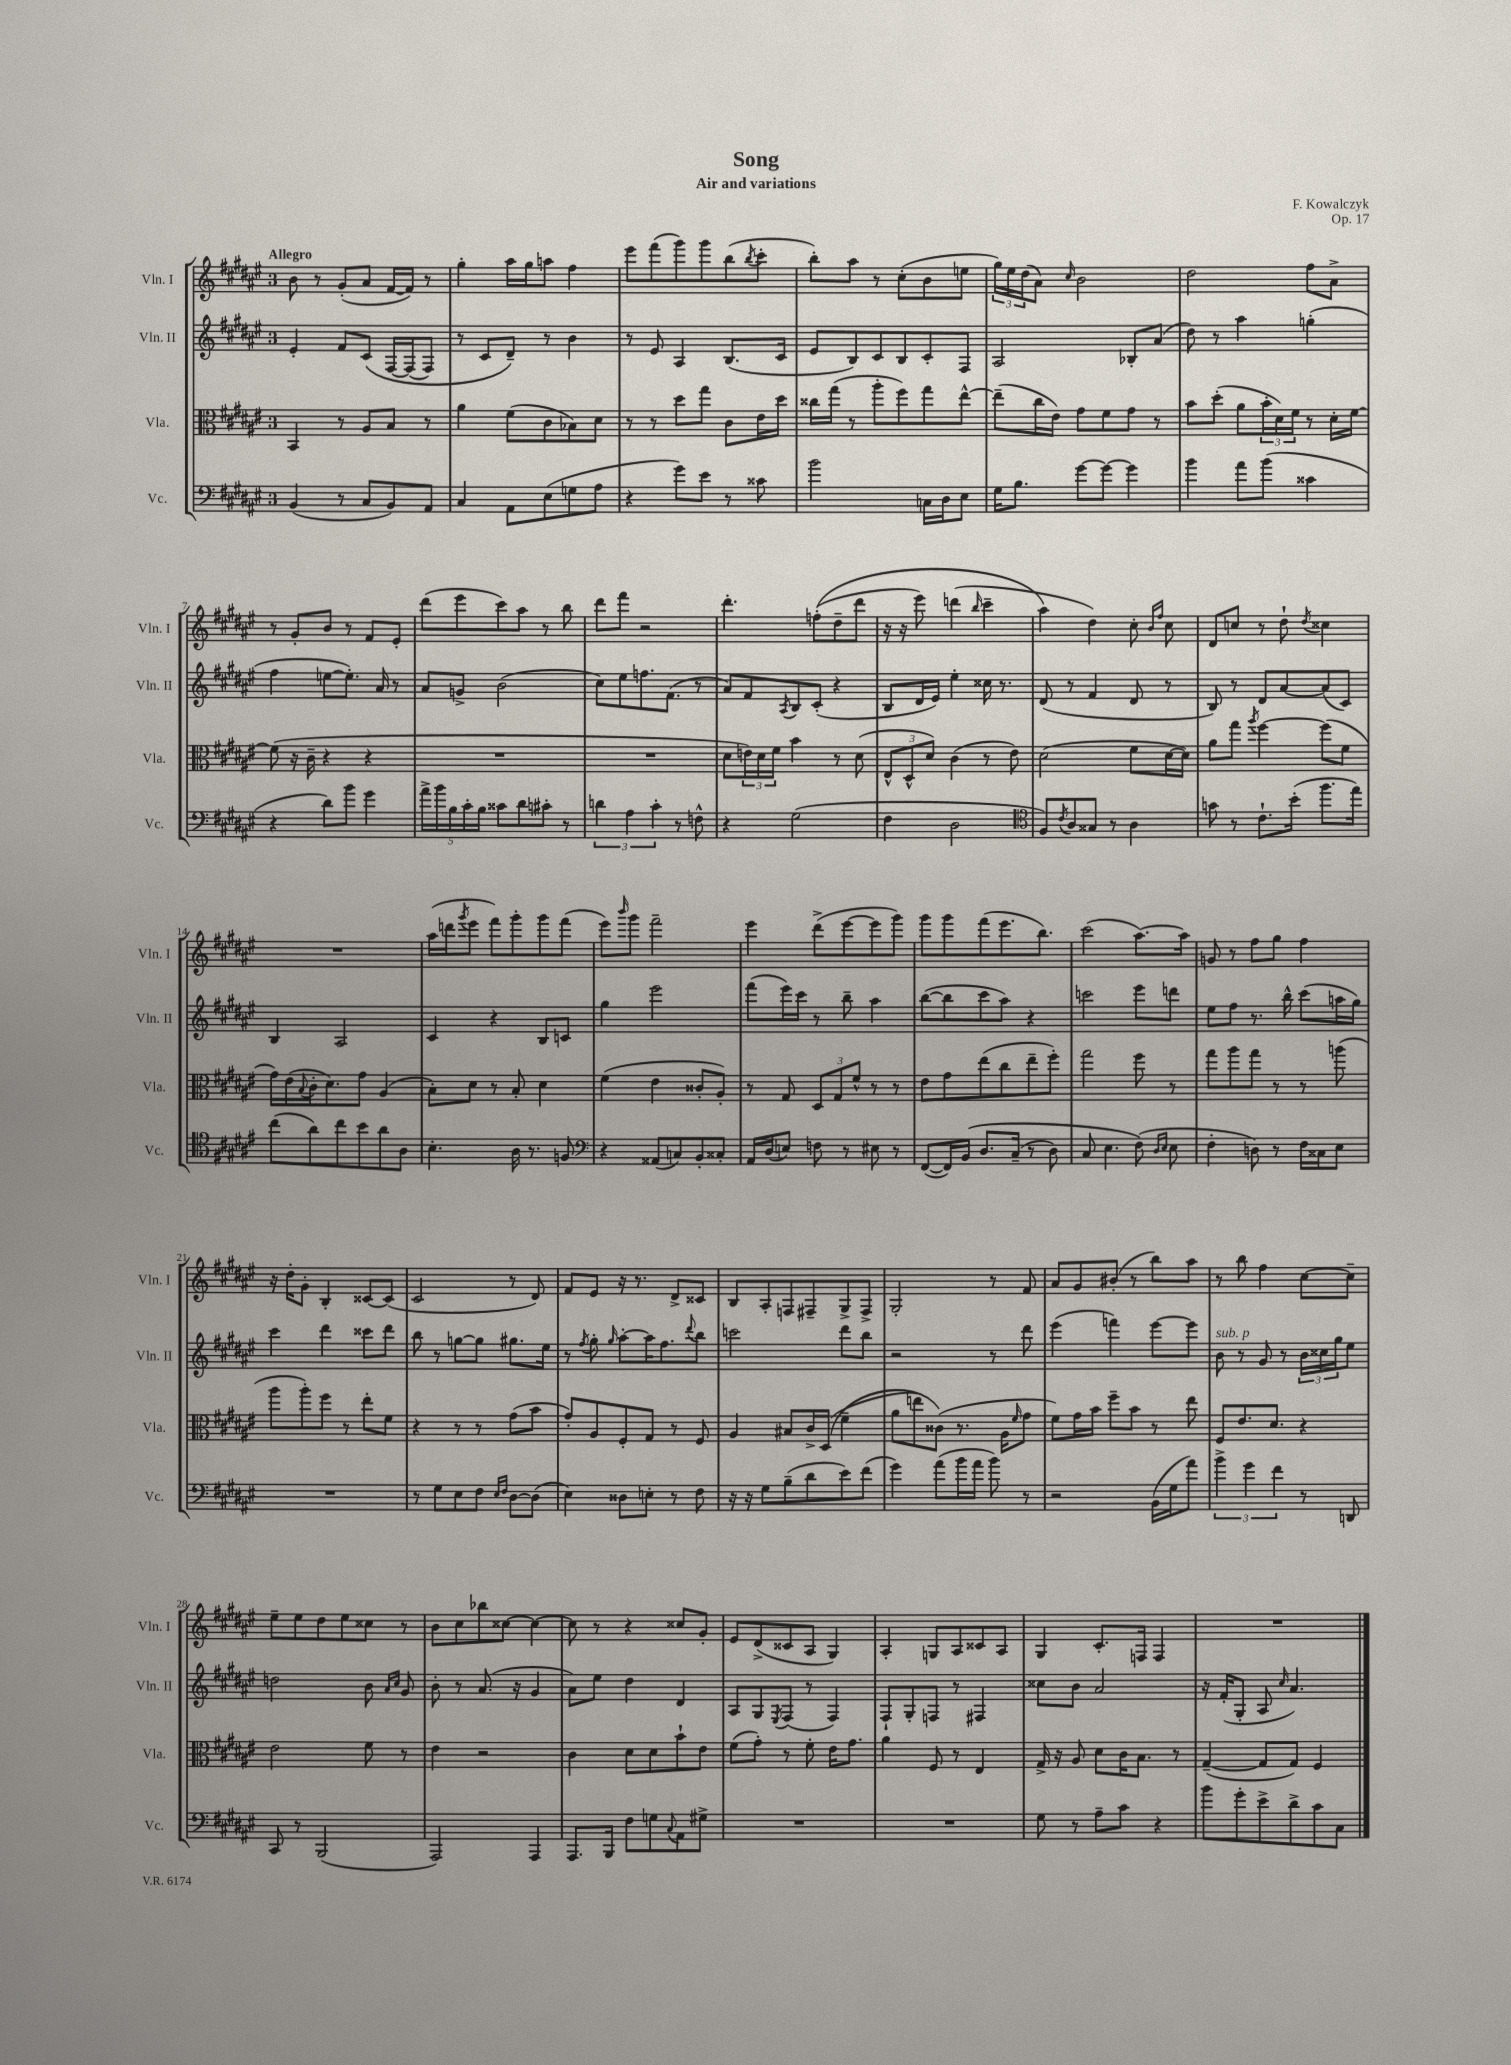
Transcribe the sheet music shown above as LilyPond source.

\header { title = "Song" composer = "F. Kowalczyk" subtitle = "Air and variations" opus = "Op. 17" }
<<
\new StaffGroup <<
\new Staff = "s0" \with { instrumentName = "Vln. I" shortInstrumentName = "Vln. I" } {
    \clef treble \key fis \major \once \override Staff.TimeSignature.style = #'single-digit \time 3/4 \tempo "Allegro"
    b'8 r8 gis'8-.( ais'8 fis'16~ fis'16) r8 |
    gis''4-. ais''16 gis''16 a''8 fis''4 |
    eis'''8 fis'''8( gis'''8) gis'''8 b''8( \acciaccatura { b''8 } cis'''8-. |
    b''8-.) ais''8 r8 cis''8-.( b'8 e''8 |
    \tuplet 3/2 { gis''16) eis''16 dis''16( } ais'8) \grace { cis''16 } b'2 |
    dis''2 fis''8 ais'8-> |
    r8 gis'8-. b'8 r8 fis'8 eis'8-. |
    dis'''8( eis'''8 cis'''8) ais''8 r8 b''8 |
    dis'''8 fis'''8 r2 |
    dis'''4.-. f''8-.(\( dis''8-- dis'''8 |
    r16 r16 eis'''8) d'''4( \grace { b''16 } cis'''4-- |
    ais''4\) dis''4) cis''8-. \grace { b'16 fis''16 } cis''8 |
    dis'8 c''8 r8 dis''8-! \acciaccatura { dis''8 } cisis''4 |
    R2. |
    ais''16( d'''16 \acciaccatura { gis'''8 } eis'''8 fis'''8) gis'''8-. gis'''8 fis'''8( |
    eis'''8) \grace { b'''16 } gis'''8 fis'''2-- |
    eis'''4 dis'''8->( eis'''8~ eis'''8 gis'''8) |
    gis'''8 gis'''8 fis'''8( eis'''8. b''8.) |
    cis'''2( ais''8.~) ais''16 |
    g'8 r8 fis''8 gis''8 fis''4 |
    r16 dis''16-. gis'8-. b4-. cisis'8~ cisis'8( |
    cis'2 r8 dis'8) |
    fis'8 eis'8 r16 r8. dis'8-> cisis'8 |
    b8 ais8-. f8 fis8-- gis8-> fis8-> |
    gis2-. r8 fis'8 |
    ais'8 gis'8 bis'8-.( r8 b''8) ais''8 |
    r8 b''8 fis''4 cis''8~ cis''8-- |
    eis''8-- eis''8 dis''8 eis''8 cisis''8 r8 |
    b'8 cis''8 bes''8 cisis''8~ cisis''4~ |
    cisis''8 r8 r4 cisis''8 gis'8-. |
    eis'8 dis'8->( cisis'8 ais8 gis4) |
    ais4-. g8 ais8 cisis'8 ais8 |
    gis4 cis'8.-. f16 f4 |
    R2. \bar "|." |
}
\new Staff = "s1" \with { instrumentName = "Vln. II" shortInstrumentName = "Vln. II" } {
    \clef treble \key fis \major \once \override Staff.TimeSignature.style = #'single-digit \time 3/4
    eis'4-. fis'8 cis'8\( fis16~ fis16( fis8) |
    r8 cis'8 dis'8--\) r8 b'4 |
    r8 eis'8 ais4 b8.( cis'16 |
    eis'8 b8) cis'8 b8 cis'8-. fis8 |
    ais2 bes8-. ais'8( |
    dis''8) r8 ais''4 g''4-.( |
    fis''4 e''8~ e''8.-.) ais'16 r8 |
    ais'8 g'8-> b'2( |
    cis''8) eis''8 f''8. fis'8.( r8 |
    ais'8) fis'8 \acciaccatura { ais8 } b8 cis'8-.( r4 |
    b8 dis'16 eis'16) eis''4-. cisis''16 r8. |
    dis'8( r8 fis'4 dis'8 r8 |
    b8) r8 dis'8 ais'8~ ais'8( cis'8) |
    b4 ais2 |
    cis'4 r4 b8 c'8 |
    gis''4 eis'''2 |
    fis'''8( eis'''16) cis'''16 r8 b''8-- ais''4 |
    b''8~( b''8 cis'''8 ais''8) r4 |
    c'''2 eis'''8 d'''8 |
    eis''8 fis''8 r8. b''16-^ cis'''8( a''16 gis''16) |
    cis'''4 dis'''4 cisis'''8 dis'''8 |
    b''8 r8 g''8~ g''8 gis''8. eis''16 |
    r8 \acciaccatura { fis''8 } gis''8-. \grace { gis''16 } ais''8~-. ais''16 fis''8. \appoggiatura { dis'''8 } b''8 |
    c'''2 dis'''8 b''8 |
    r2 r8 dis'''8 |
    eis'''4( f'''4) eis'''8~ eis'''8 |
    b'8^\markup { \italic "sub. p" } r8 gis'8 r8 \tuplet 3/2 { b'16 cisis''16 gis''16 } eis''8 |
    d''2 b'8 \grace { ais'16 cis''16 } gis'8 |
    b'8-. r8 ais'8.( r16 gis'4 |
    ais'8) eis''8 dis''4 dis'4 |
    ais8 gis8 \acciaccatura { eis8 } fis8( r8 fis4) |
    fis8-! gis8-. f8 r8 fis4 |
    cisis''8 b'8 ais'2 |
    r16 fis'16-.( gis8-. ais8 \grace { cis''16 } ais'4.) \bar "|." |
}
\new Staff = "s2" \with { instrumentName = "Vla." shortInstrumentName = "Vla." } {
    \clef alto \key fis \major \once \override Staff.TimeSignature.style = #'single-digit \time 3/4
    b,4 r8 ais8 b8 r8 |
    ais'4 fis'8( cis'8 bes8) dis'8 |
    r8 r8 dis''8 gis''8 cis'8 eis'16 dis''16 |
    cisis''16 gis''16( r8 ais''8-. fis''8) gis''8 eis''8~-^ |
    eis''8--( cis''16 eis'16) gis'8 fis'8 gis'8 r8 |
    b'8 dis''8-.( ais'8 \tuplet 3/2 { b'16-. dis'16) fis'16 } r8 dis'16-. fis'16~ |
    fis'8( r16 cis'16-- r4 r4 |
    R2. |
    R2. |
    dis'8 \tuplet 3/2 { e'16) dis'16 fis'16 } b'4 r8 dis'8( |
    \tuplet 3/2 { eis8-^ dis8-^ dis'8) } cis'4( r8 eis'8) |
    dis'2( fis'8 dis'16~ dis'16) |
    ais'8 gis''8 \acciaccatura { ais''8 } fis''4~ fis''8( fis'8 |
    gis'16) eis'16( \appoggiatura { b8 } cis'16-. dis'8.) gis'8 ais4( |
    b8-.) dis'8 r8 b8-. dis'4 |
    fis'4( eis'4 cisis'8-. ais8-.) |
    r8 gis8 \tuplet 3/2 { dis8 gis8 fis'8-^ } r8 r8 |
    eis'8 gis'8 eis''8( cis''8 eis''8-- fis''8-.) |
    gis''2 fis''8 r8 |
    gis''8 ais''8 gis''8 r8 r8 a''8( |
    ais''8 ais''8-.) fis''8 r8 eis''8-. fis'8 |
    r4 r8 r8 gis'8( b'8 |
    gis'8-.) ais8 fis8-. gis8 r8 fis8 |
    ais4 bis8 cis'16-> dis16(\( fis'4-- |
    ais'8 e''8) cisis'8(\) r8. ais16 \grace { fis'16 } gis'8 |
    fis'8) gis'16 b'16 fis''8-- b'8 r8 eis''8 |
    fis8 eis'8. dis'8. r4 |
    eis'2 fis'8 r8 |
    eis'4 r2 |
    cis'4 dis'8 dis'8 b'8-! eis'8 |
    fis'8( gis'8-.) r8 fis'8-. eis'16 gis'8. |
    ais'4 fis8 r8 eis4 |
    gis16-> r16 ais8 dis'8 cis'16 b8. r8 |
    gis4~--( gis8 gis8) fis4 \bar "|." |
}
\new Staff = "s3" \with { instrumentName = "Vc." shortInstrumentName = "Vc." } {
    \clef bass \key fis \major \once \override Staff.TimeSignature.style = #'single-digit \time 3/4
    b,4( r8 cis8 b,8) ais,8 |
    cis4 ais,8 eis8( g8 ais8 |
    r4 gis'8) eis'8 r8 cisis'8 |
    b'2 c16 dis16 eis8 |
    gis16 b8. gis'8~ gis'8~ gis'4 |
    b'4 ais'8 b'8( cisis'4 |
    r4 dis'8) b'8 gis'4 |
    \tuplet 5/4 { ais'16-> b'16 b16 cis'16-. b16 } cisis'8 dis'8 cis'8-. r8 |
    \tuplet 3/2 { d'4 ais4 cis'4-. } r8 f8-^ |
    r4 gis2( |
    fis4 dis2 |
    \clef tenor fis8) \acciaccatura { cis'8 } ais8 gisis8 r8 ais4 |
    g'8 r8 cis'8.-! b'16-.( fis''8. eis''16) |
    cis''8( ais'8) cis''8 b'8 ais'8 ais8 |
    b4.-. ais16 r8. f8 |
    \clef bass r4 aisis,8( c8) b,8-. cisis8-. |
    ais,16 dis16( e8) f8 r8 eis8 r8 |
    fis,8~( fis,16) b,16\( dis8. cis16--( r8 dis8) |
    cis8 eis4. fis8(\) \grace { dis16 eis16 } eis8 |
    fis4-. d8) r8 fis16 cisis16 eis8 |
    R2. |
    r8 gis8 eis8 fis8 \grace { eis16 fis16 } dis8~ dis8( |
    eis4) disis8 e8-. r8 fis8 |
    r16 r16 gis8 b8--( dis'8 eis'8) fis'8( |
    gis'4) ais'8( b'16 ais'16 b'8) r8 |
    r2 b,16( gis16 ais'8) |
    \tuplet 3/2 { b'4-> gis'4 fis'4 } r8 d,8 |
    cis,8 r8 b,,2( |
    ais,,2) ais,,4 |
    ais,,8. b,,16 fis8 g8 \appoggiatura { cis8 } ais,8 gis8-> |
    R2. |
    R2. |
    gis8 r8 ais8-- cis'8 r4 |
    b'8 gis'8-. eis'8-> dis'8-> cis'8 cis8 \bar "|." |
}
>>
>>
